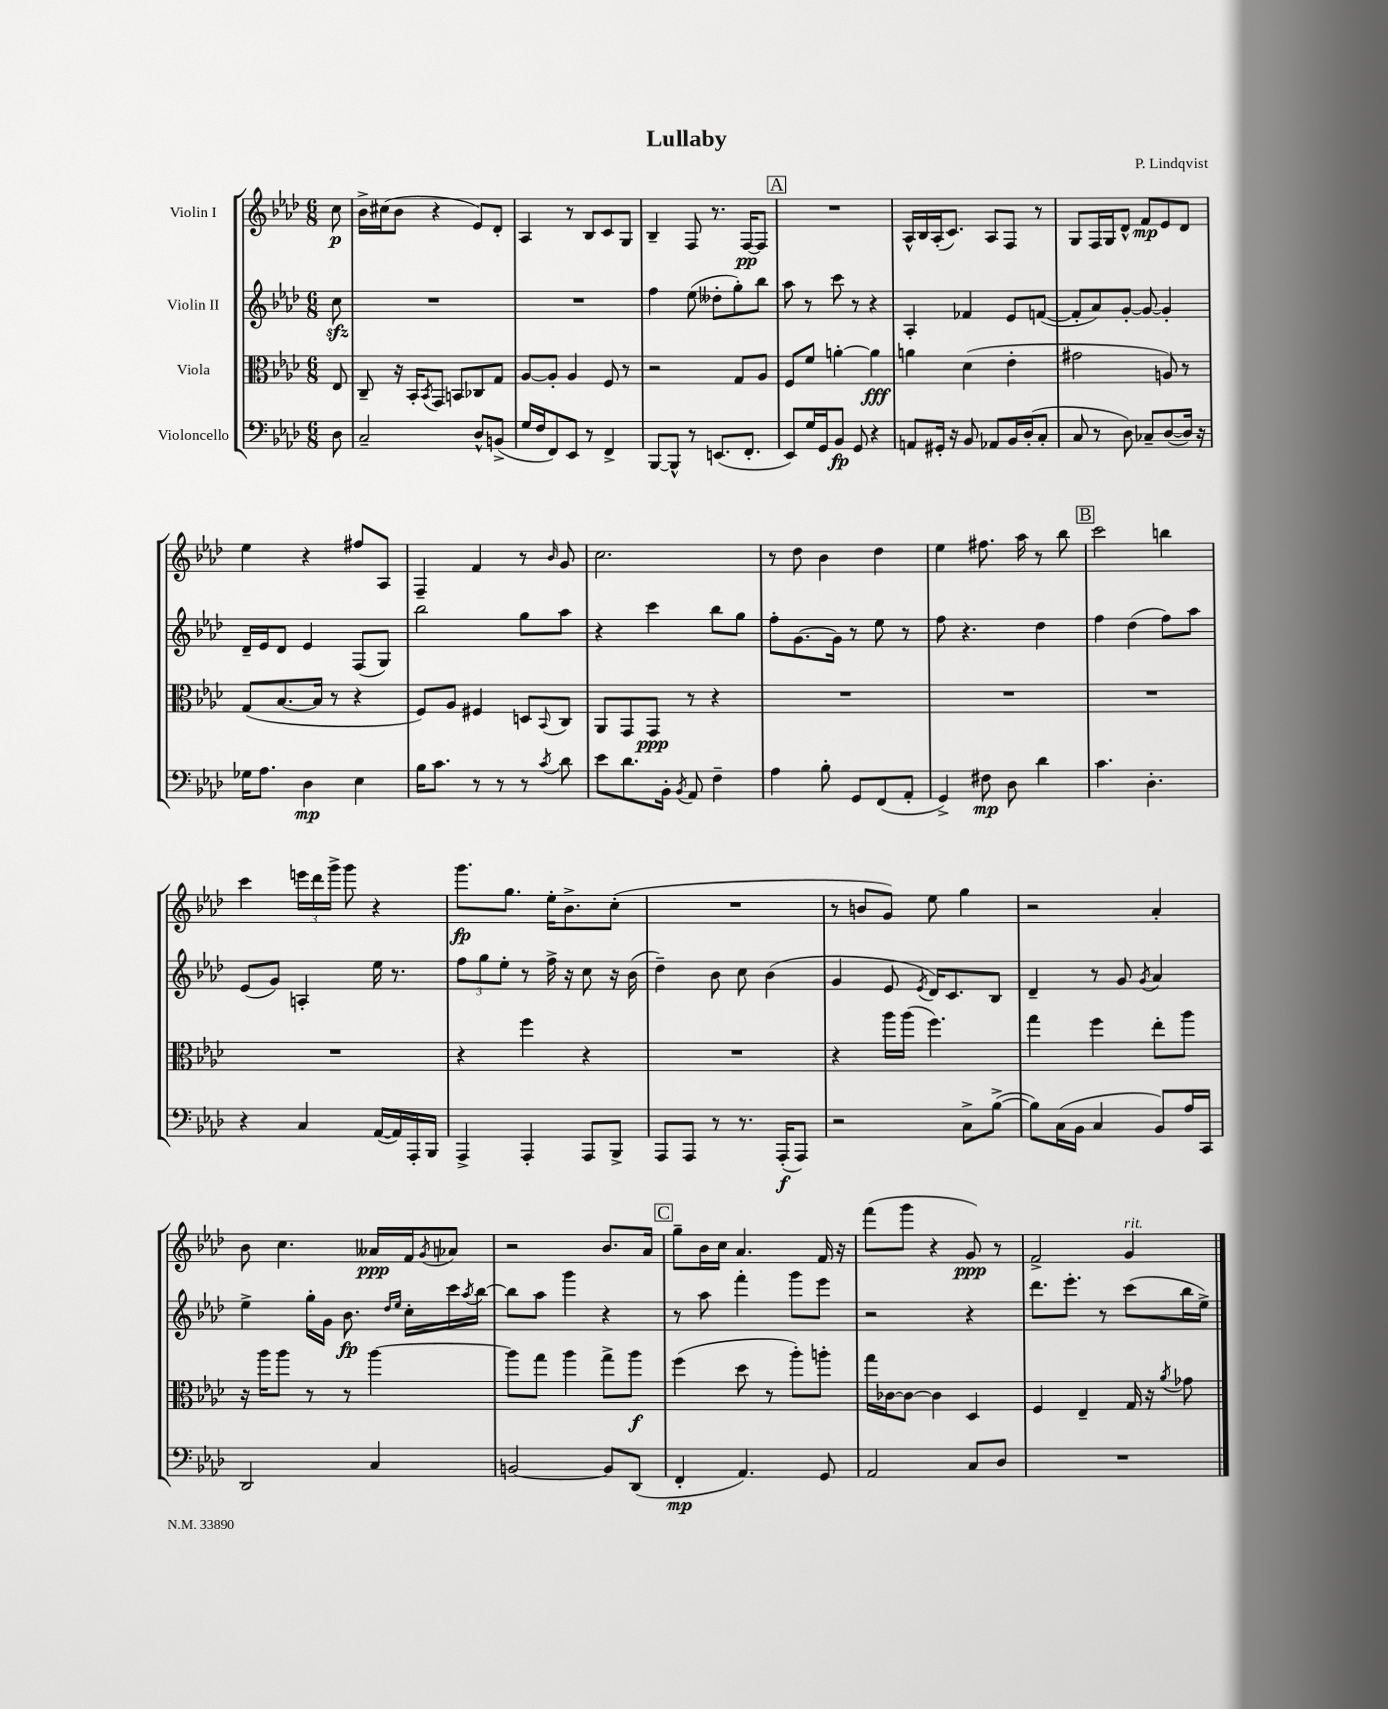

**kern	**kern	**kern	**kern
*staff4	*staff3	*staff2	*staff1
*clefF4	*clefC3	*clefG2	*clefG2
*k[b-e-a-d-]	*k[b-e-a-d-]	*k[b-e-a-d-]	*k[b-e-a-d-]
*M6/8	*M6/8	*M6/8	*M6/8
8D-	8E-	8cc	8cc
=	=	=	=
2C~	8C~	2.r	16b-^
.	.	.	(16cc#
.	16r	.	8b-
.	16BB-'	.	.
.	8qBB-	.	.
.	8GG	.	4r
.	8BB	.	.
8D-^^	8C-	.	8e-)
(8BB^	8G	.	8d-'
=	=	=	=
16G	[8A-	2.r	4A-
16F	.	.	.
8FF)	8A-']	.	.
8EE-	4A-	.	8r
8r	.	.	8B-
4FF^	8F	.	8c
.	8r	.	8G
=	=	=	=
[8BBB-	2r	4ff	4B-~
8BBB-^^]	.	.	.
8r	.	(8ee-	8F
(8.EE	.	8dd--'	8.r
.	8G	8gg')	.
8.FF'	.	.	[16F
.	8A-	8bb-	8F]
=	=	=	=
8EE-)	8F	8aa-	2.r
16G	8f	8r	.
16GG	.	.	.
8BB-	[4a'	8ccc	.
8GG	.	8r	.
4r	4a]	4r	.
=	=	=	=
8AA	4a	4A-'	16A-^^
.	.	.	16B-
16GG#'	.	.	(16A-'
16r	.	.	8.c)
8BB-	(4d-	4f-	.
8AA-	.	.	8A-
16BB-	4e-'	8e-	8F
(16D-'	.	.	.
8C'	.	([8f	8r
=	=	=	=
8C	2g#	8f']	8G
8r	.	8a-)	16F
.	.	.	16G
8D-)	.	[8g'	8d-^^
8C-~	.	8g_	8f
([8D-	8A)	4g']	8e-
16D-])	8r	.	8d-
16r	.	.	.
=	=	=	=
16G-	(8G	16d-~	4ee-
8.A-	.	16e-	.
.	[8.B-	8d-	.
4D-	.	4e-	4r
.	16B-]	.	.
.	8r	.	.
4E-	4r	(8F	8ff#
.	.	8G)	8A-
=	=	=	=
16B-	8F)	2bb-	4F~
8.c	.	.	.
.	8A-	.	.
8r	4F#	.	4f
8r	.	.	.
8r	8D	8gg	8r
8qc	8qqBB-	.	16qqb-
8d-	8C	8aa-	8g
=	=	=	=
8e-	8AA-	4r	2.cc
8.d-	8GG	.	.
.	8GG	4ccc	.
16BB-'	.	.	.
8qBB-	.	.	.
8AA-	8r	.	.
4F~	4r	8bb-	.
.	.	8gg	.
=	=	=	=
4A-	2.r	8ff'	8r
.	.	[8.g	8dd-
8B-'	.	.	4b-
.	.	16g]	.
8GG	.	8r	.
(8FF	.	8ee-	4dd-
8AA-'	.	8r	.
=	=	=	=
4GG^)	2.r	8ff	4ee-
.	.	4.r	.
8F#	.	.	8.ff#
8D-	.	.	.
.	.	.	16aa-
4d-	.	4dd-	8r
.	.	.	8bb-
=	=	=	=
4.c	2.r	4ff	2ccc
.	.	(4dd-	.
4.D-'	.	.	.
.	.	8ff)	4bb
.	.	8aa-	.
=	=	=	=
4r	2.r	(8e-	4ccc
.	.	8g)	.
4C	.	4A'	24eee
.	.	.	24ddd-
.	.	.	24ggg^
.	.	.	8ggg
([16AA-	.	16ee-	4r
16AA-])	.	8.r	.
16AAA-'	.	.	.
16BBB-	.	.	.
=	=	=	=
4AAA-^	4r	12ff	8.ggg
.	.	12gg	.
.	.	12ee-'	.
.	.	.	8.gg
4AAA-'	4ff	8r	.
.	.	16ff^	16ee-'
.	.	16r	8.b-^
8AAA-	4r	8cc	.
8BBB-^	.	16r	(8cc'
.	.	(16b-	.
=	=	=	=
8AAA-	2.r	4dd-~)	2.r
8AAA-	.	.	.
8r	.	8b-	.
8.r	.	8cc	.
.	.	(4b-	.
(16AAA-'	.	.	.
8AAA-)	.	.	.
=	=	=	=
2r	4r	4g	8r
.	.	.	8b
.	16aa-	8e-	8g)
.	(16aa-	.	.
.	.	8qe-	.
.	4.ff)	16d-)	8ee-
.	.	8.c	.
8C^	.	.	4gg
([8B-^	.	8B-	.
=	=	=	=
8B-])	4gg	4d-~	2r
(16C	.	.	.
16BB-	.	.	.
4C	4ff	8r	.
.	.	8g	.
.	.	8qg	.
8BB-)	8ee-'	4a-	4a-'
16A-	8aa-	.	.
16CC	.	.	.
=	=	=	=
2DD-	16r	4ee-^	8b-
.	16aa-	.	.
.	8aa-	.	4.cc
.	8r	16gg'	.
.	.	16g	.
.	8r	8.b-	.
4C	[4aa-	.	16a--
.	.	16qqdd-	.
.	.	16qqee-	.
.	.	16cc'	16f
.	.	.	8qg
.	.	16ccc	8a-
.	.	8qaa-	.
.	.	[16bb-	.
=	=	=	=
[2BB	8aa-]	8bb-]	2r
.	8gg	8aa-	.
.	4aa-	4ggg	.
8BB]	8gg^	4r	8.b-
(8DD-	8aa-	.	.
.	.	.	16a-
=	=	=	=
4FF'	(4ff	8r	8gg~
.	.	8aa-	16b-
.	.	.	16cc
4.AA-)	8dd-	4fff'	4.a-
.	8r	.	.
.	8aa-')	8ggg	.
8GG	8aa'	8eee-	16f
.	.	.	16r
=	=	=	=
2AA-	16gg	2r	(8fff
.	[16c-	.	.
.	8c-_	.	8ggg
.	4c-]	.	4r
8C	4D-	4r	8g)
8D-	.	.	8r
=	=	=	=
2.r	4F	8.ddd-	2f^
.	.	8.eee-'	.
.	4E-~	.	.
.	.	8r	.
.	16G	(8ccc	4g
.	16r	.	.
.	8qa-	.	.
.	8g-	16bb-	.
.	.	16ee-^)	.
==	==	==	==
*-	*-	*-	*-
